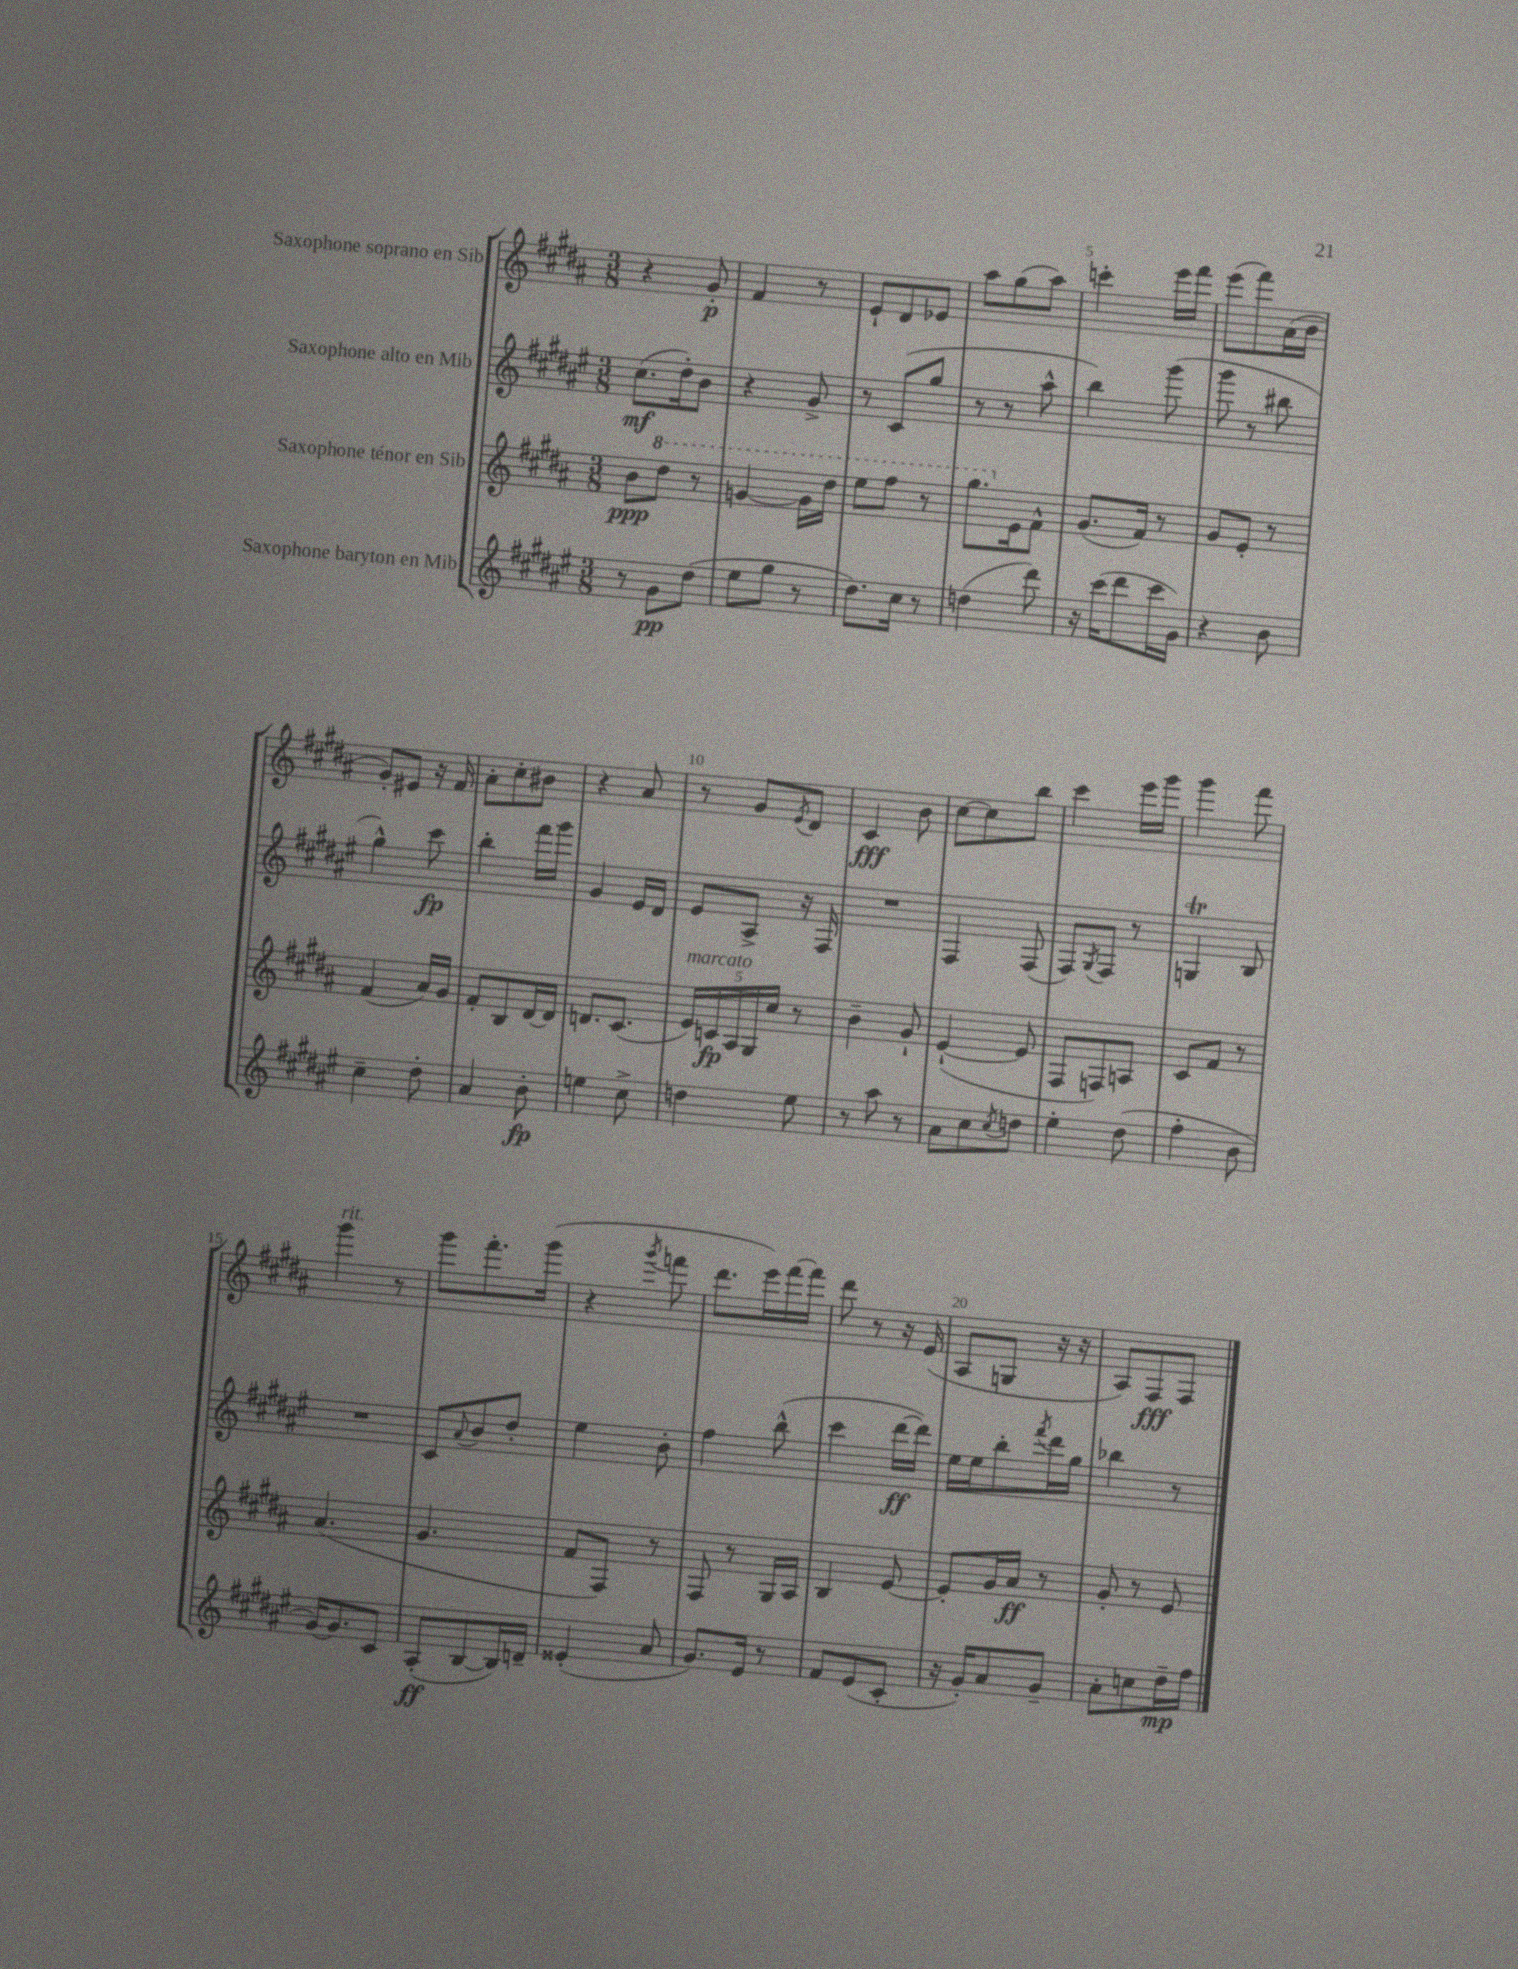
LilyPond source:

<<
\new StaffGroup <<
\new Staff = "s0" \with { instrumentName = "Saxophone soprano en Sib" } {
    \clef treble \key b \major \numericTimeSignature \time 3/8
    r4 gis'8-.\p |
    fis'4 r8 |
    e'8-! dis'8 ees'8 |
    ais''8 gis''8( ais''8) |
    c'''4-. e'''16 fis'''16 |
    e'''8( fis'''8) ais'16( b'16 |
    gis'8-.) eis'8 r16 fis'16 |
    ais'8-. cis''8-. bis'8 |
    r4 ais'8 |
    r8 gis'8 \acciaccatura { e'8 } dis'8 |
    cis'4\fff b'8 |
    cis''8~ cis''8 b''8 |
    cis'''4 e'''16 gis'''16 |
    gis'''4 fis'''8 |
    gis'''4^\markup { \italic "rit." } r8 |
    gis'''8 fis'''8.-. gis'''16( |
    r4 \acciaccatura { gis'''8 } f'''8 |
    dis'''8. e'''16) fis'''16~ fis'''16 |
    dis'''8 r8 r16 e'16( |
    ais8 g8 r16 r16 |
    ais8) fis8\fff fis8 \bar "|." |
}
\new Staff = "s1" \with { instrumentName = "Saxophone alto en Mib" } {
    \clef treble \key fis \major \numericTimeSignature \time 3/8
    cis''8.\mf( dis''16-.) b'8 |
    r4 gis'8-> |
    r8 cis'8( gis''8 |
    r8 r8 ais''8-^ |
    b''4) gis'''8( |
    gis'''8 r8 bis''8 |
    gis''4-^) cis'''8\fp |
    b''4-. fis'''16 gis'''16 |
    gis'4 eis'16 dis'16 |
    eis'8 ais8-> r16 fis16 |
    R4. |
    fis4 fis8( |
    fis8) \acciaccatura { gis8 } fis8 r8 |
    g4\trill b8 |
    R4. |
    cis'8 \appoggiatura { ais'8 } b'8 dis''8-. |
    eis''4 b'8-. |
    fis''4 b''8-^( |
    cis'''4 dis'''16~\ff dis'''16) |
    eis''16 eis''16 b''8-. \acciaccatura { fis'''8 } dis'''16 gis''16 |
    bes''4 r8 \bar "|." |
}
\new Staff = "s2" \with { instrumentName = "Saxophone ténor en Sib" } {
    \clef treble \key b \major \numericTimeSignature \time 3/8
    b'8\ppp \ottava #1 dis'''8 r8 |
    g''4~ g''16 dis'''16 |
    e'''8 fis'''8 r8 |
    gis'''8. \ottava #0 e'16 fis'8-^ |
    gis'8.( fis'16) r8 |
    gis'8 e'8-. r8 |
    fis'4( ais'16) gis'16 |
    fis'8-. b8 dis'16~ dis'16 |
    d'8. cis'8.( |
    \tuplet 5/4 { e'16^\markup { \italic "marcato" }) c'16\fp ais16 gis16 cis''16 } r8 |
    b'4-- gis'8-! |
    e'4~-!( e'8 |
    fis8 f8) a8 |
    cis'8 fis'8 r8 |
    ais'4.( |
    gis'4. |
    fis'8 fis8) r8 |
    fis8 r8 gis16 ais16 |
    b4 e'8~ |
    e'8-. gis'16 ais'16\ff r8 |
    gis'8-. r8 e'8 \bar "|." |
}
\new Staff = "s3" \with { instrumentName = "Saxophone baryton en Mib" } {
    \clef treble \key fis \major \numericTimeSignature \time 3/8
    r8 gis'8\pp dis''8( |
    eis''8 gis''8 r8 |
    dis''8.) cis''16 r8 |
    d''4( dis'''8) |
    r16 cis'''16( dis'''8 cis'''16 gis'16) |
    r4 b'8 |
    cis''4-- dis''8-. |
    ais'4 b'8-.\fp |
    e''4 cis''8-> |
    d''4 eis''8 |
    r8 ais''8 r8 |
    ais'8 cis''8 \acciaccatura { cis''8 } d''8 |
    eis''4-. dis''8( |
    fis''4-. b'8 |
    gis'16~) gis'8. cis'8 |
    ais8-.\ff( b8~ b16) d'16-- |
    eisis'4-.( ais'8 |
    gis'8.) eis'16 r8 |
    fis'8 eis'8( cis'8-. |
    r16 gis'16-.) ais'8 gis'8-- |
    ais'8-. c''8 dis''16--\mp fis''16 \bar "|." |
}
>>
>>
\layout { \context { \Score \override BarNumber.break-visibility = ##(#f #t #t) barNumberVisibility = #(every-nth-bar-number-visible 5) } }
